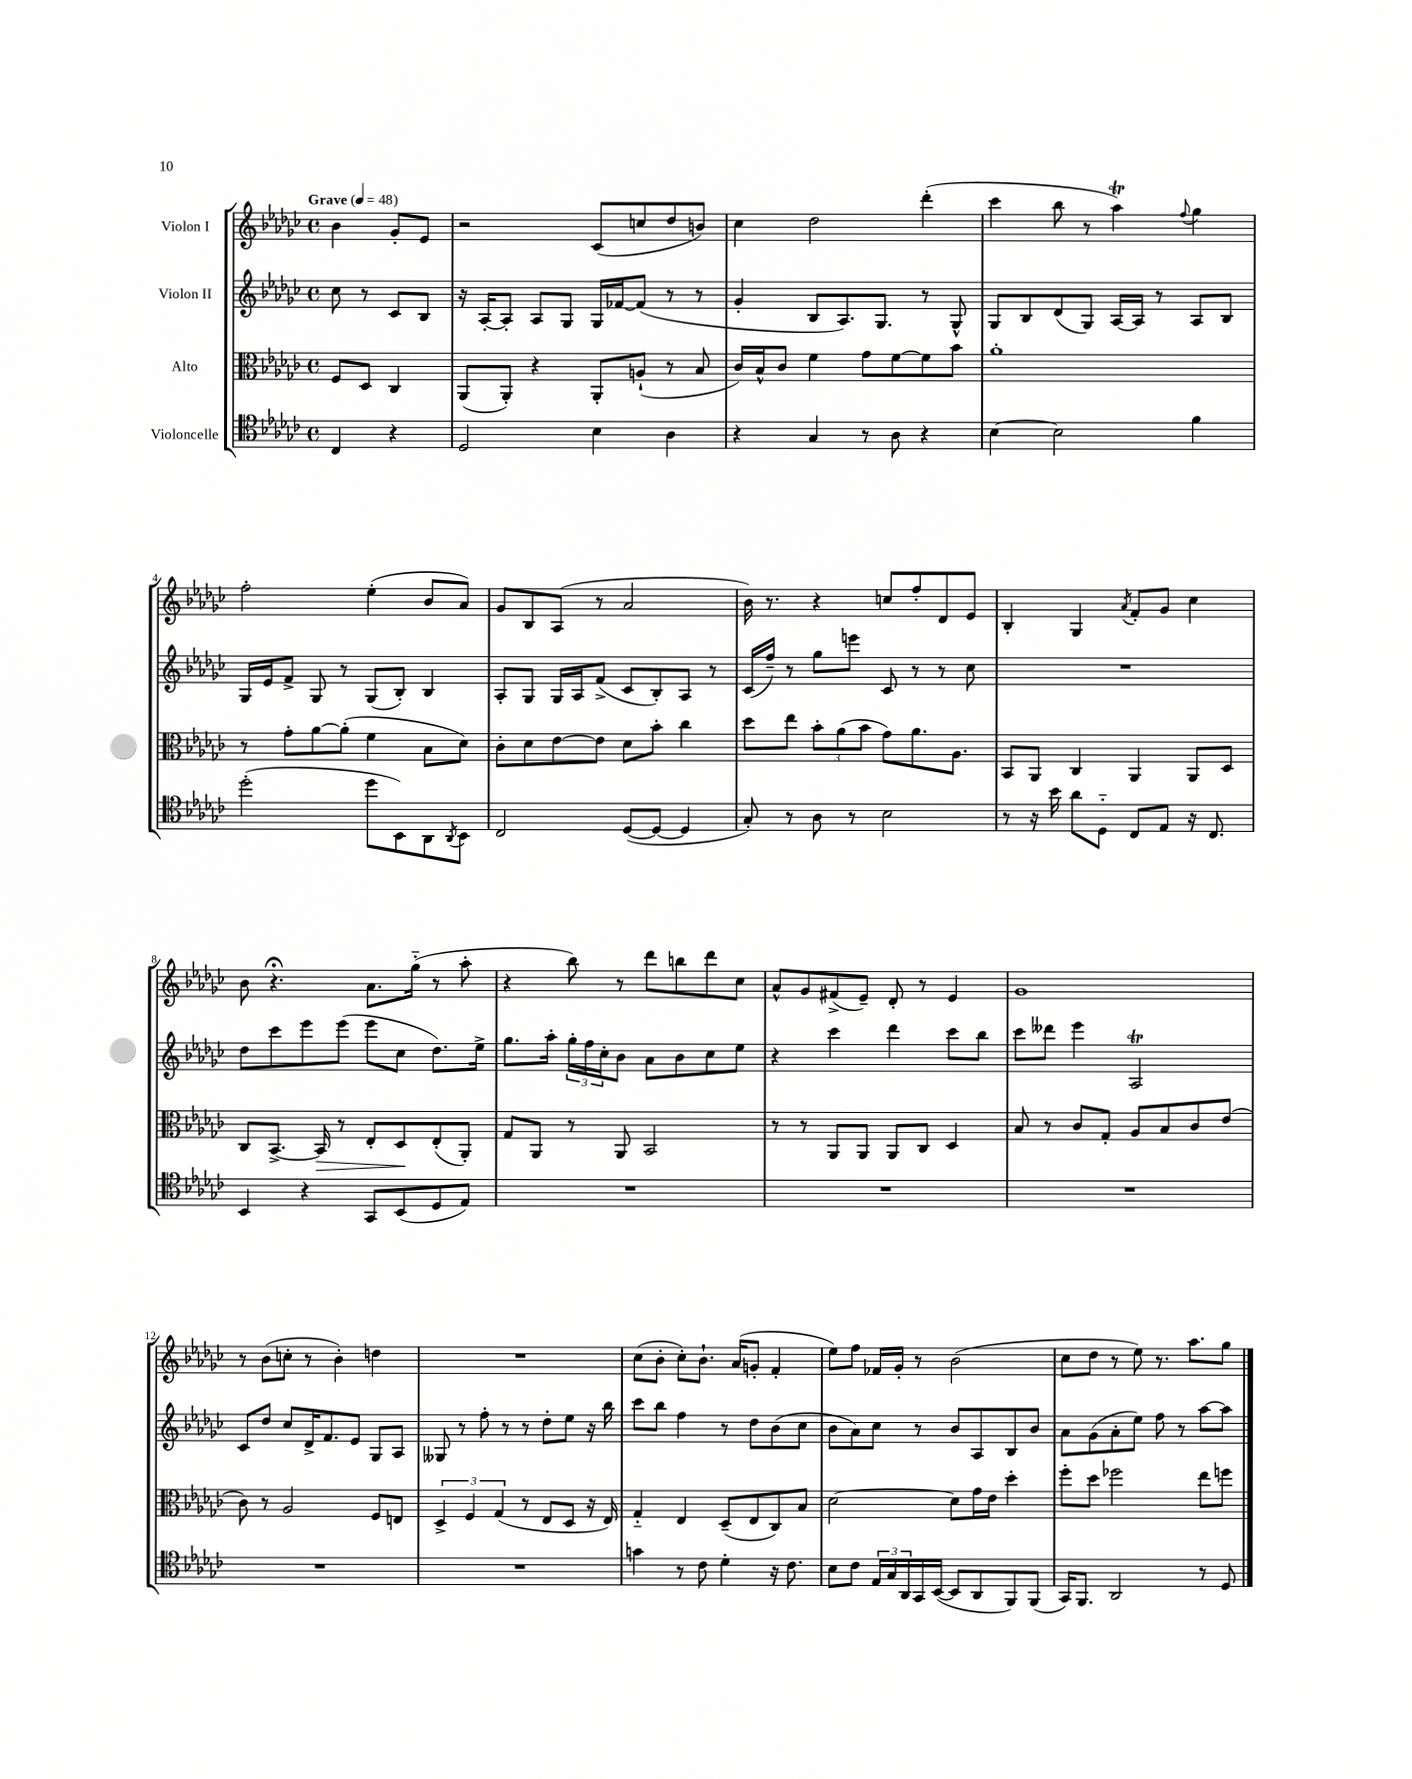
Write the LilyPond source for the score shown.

<<
\new StaffGroup <<
\new Staff = "s0" \with { instrumentName = "Violon I" } {
    \clef treble \key ges \major \defaultTimeSignature \time 4/4 \partial 2 \tempo "Grave" 4 = 48
    bes'4 ges'8-. ees'8 |
    r2 ces'8( c''8 des''8 b'8) |
    ces''4 des''2 des'''4-.( |
    ces'''4 bes''8 r8 aes''4\trill) \appoggiatura { f''8 } ges''4 |
    f''2-. ees''4-.( bes'8 aes'8) |
    ges'8 bes8 aes8( r8 aes'2 |
    bes'16) r8. r4 c''8 f''8-. des'8 ees'8 |
    bes4-. ges4 \acciaccatura { aes'8 } f'8-. ges'8 ces''4 |
    bes'8 r4.\fermata aes'8. ges''16-_( r8 aes''8-. |
    r4 bes''8) r8 des'''8 b''8 des'''8 ces''8 |
    aes'8-^ ges'8 fis'8->( ees'8--) des'8-. r8 ees'4 |
    ges'1 |
    r8 bes'8( c''8-. r8 bes'4-.) d''4 |
    R1 |
    ces''8( bes'8-. ces''8-.) bes'8.-! aes'16( g'8-. f'4-. |
    ees''8) f''8 fes'16 ges'16-. r8 bes'2( |
    ces''8 des''8 r8 ees''8) r8. aes''8. ges''8 \bar "|." |
}
\new Staff = "s1" \with { instrumentName = "Violon II" } {
    \clef treble \key ges \major \defaultTimeSignature \time 4/4 \partial 2
    ces''8 r8 ces'8 bes8 |
    r16 aes16~-. aes8-. aes8 ges8 ges16 fes'16~ fes'8( r8 r8 |
    ges'4-. bes8 aes8.) ges8. r8 ges8-^ |
    ges8 bes8 des'8( ges8) aes16~ aes16 r8 aes8 bes8 |
    ges16 ees'16 f'8-> ges8 r8 ges8( bes8-.) bes4 |
    aes8-. ges8 ges16 aes16 f'8->( ces'8 bes8-.) aes8 r8 |
    ces'16( f''16--) r8 ges''8 e'''8 ces'8 r8 r8 ces''8 |
    R1 |
    des''8 ces'''8 ees'''8 ees'''8( ees'''8 ces''8 des''8.) ees''16-> |
    ges''8. aes''16-. \tuplet 3/2 { ges''16-. f''16 ces''16-. } bes'8 aes'8 bes'8 ces''8 ees''8 |
    r4 ces'''4 des'''4 ces'''8 bes''8 |
    ces'''8 deses'''8 ees'''4 aes2\trill |
    ces'8 des''8 ces''8 des'16-> f'8. ees'8 ges8 aes8 |
    geses8 r8 f''8-. r8 r8 des''8-. ees''8 r16 bes''16 |
    ces'''8 bes''8 f''4 r8 des''8 bes'8( ces''8 |
    bes'8 aes'8) ces''8 r8 bes'8 aes8 bes8 bes'8 |
    aes'8 ges'8( aes'8-. ees''8) f''8 r8 aes''8~ aes''8 \bar "|." |
}
\new Staff = "s2" \with { instrumentName = "Alto" } {
    \clef alto \key ges \major \defaultTimeSignature \time 4/4 \partial 2
    f8 des8 ces4 |
    aes,8( aes,8-.) r4 aes,8-. a8-!( r8 bes8 |
    ces'16) bes16-^ ces'8 f'4 ges'8 f'8~ f'8 bes'8 |
    aes'1-. |
    r8 ges'8-. aes'8~ aes'8-.( f'4 bes8 des'8) |
    ces'8-. des'8 ees'8~ ees'8 des'8 bes'8-. ces''4 |
    des''8 ees''8 \tuplet 3/2 { bes'8-. aes'8( bes'8 } ges'8) aes'8. aes8. |
    bes,8 aes,8 ces4 aes,4 aes,8 des8 |
    ces8 bes,8.~-> bes,16\> r8 ees8-. des8\! ees8-.( aes,8-.) |
    ges8 aes,8 r8 aes,8 bes,2 |
    r8 r8 aes,8 aes,8 aes,8 ces8 des4 |
    bes8 r8 ces'8 ges8-. aes8 bes8 ces'8 ees'8( |
    ces'8) r8 aes2 f8 e8 |
    \tuplet 3/2 { des4-> f4 ges4( } r8 ees8 des8 r16 ees16) |
    ges4-_ ees4 des8--( ees8 ces8) bes8 |
    des'2~ des'8 ges'16 ees'16 des''4-. |
    f''8-. des''8 fes''2 ees''8 f''8 \bar "|." |
}
\new Staff = "s3" \with { instrumentName = "Violoncelle" } {
    \clef tenor \key ges \major \defaultTimeSignature \time 4/4 \partial 2
    ces4 r4 |
    des2 bes4 aes4 |
    r4 ges4 r8 aes8 r4 |
    bes4~ bes2 f'4 |
    des''2-.( des''8 bes,8) aes,8 \acciaccatura { aes,8 } bes,8 |
    ces2 des8~( des8~ des4 |
    ges8-.) r8 aes8 r8 bes2 |
    r8 r16 bes'16 aes'8 des8-_ ces8 ees8 r16 ces8. |
    bes,4 r4 ges,8 bes,8( des8 ees8) |
    R1 |
    R1 |
    R1 |
    R1 |
    R1 |
    g'4 r8 ces'8 des'4-. r16 ces'8. |
    bes8 ces'8 \tuplet 3/2 { ees16 ges16 aes,16 } ges,16 bes,16~( bes,8 aes,8 f,8) f,8( |
    ges,16) f,8. aes,2 r8 des8 \bar "|." |
}
>>
>>
